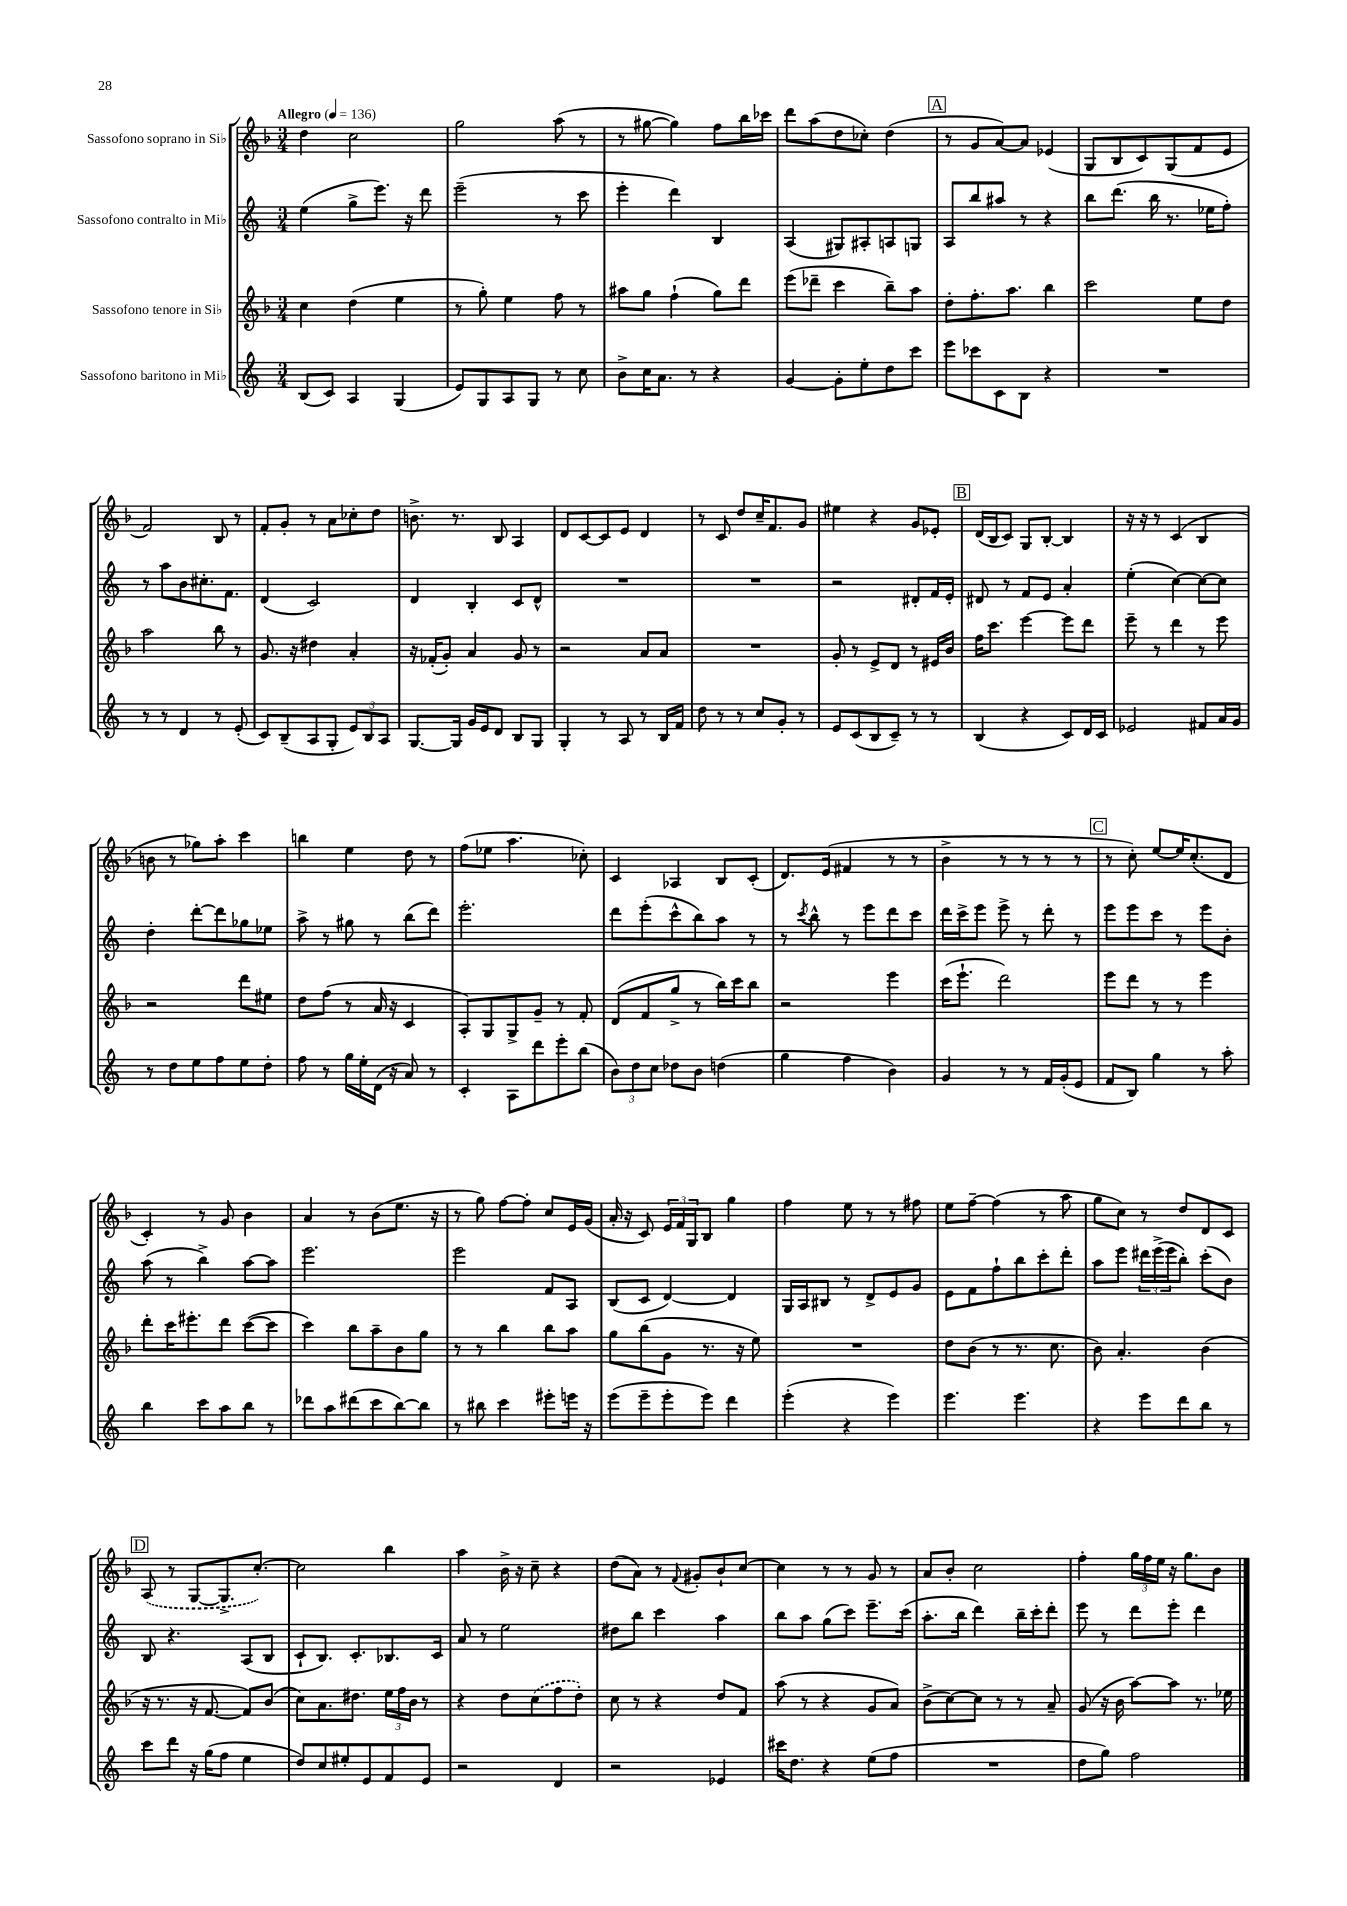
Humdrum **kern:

**kern	**kern	**kern	**kern
*staff4	*staff3	*staff2	*staff1
*clefG2	*clefG2	*clefG2	*clefG2
*k[]	*k[b-]	*k[]	*k[b-]
*M3/4	*M3/4	*M3/4	*M3/4
*MM136	*MM136	*MM136	*MM136
(8B	4cc	(4ee	4dd
8c)	.	.	.
4A	(4dd	8gg^	2cc
.	.	8.eee)	.
(4G	4ee	.	.
.	.	16r	.
.	.	8ddd	.
=	=	=	=
8e)	8r	(2eee~	2gg
8G	8gg')	.	.
8A	4ee	.	.
8G	.	.	.
8r	8ff	8r	(8aa
8cc	8r	8ccc	8r
=	=	=	=
8b^	8aa#	4eee'	8r
16cc	8gg	.	[8gg#
8.a	.	.	.
.	(4ff`	4ddd)	4gg#])
8r	.	.	.
4r	8gg)	4B	8ff
.	8ddd	.	16bb-
.	.	.	16ccc-
=	=	=	=
[4g	(8eee	(4A	8ddd
.	8ddd-~	.	(8aa
8g']	4ccc	8G#)	8dd
8ee'	.	8A#'	8cc-')
8dd	8bb-~)	8A	(4dd
8ccc	8aa	8G	.
=	=	=	=
8eee	8dd'	8A	8r
8ccc-	8.ff'	8bb	8g
8c	.	8aa#	[8a)
.	8.aa	.	.
8B	.	8r	8a]
4r	4bb-	4r	(4e-
=	=	=	=
2.r	2ccc	8bb	8G
.	.	(8.ddd	8B-
.	.	.	8c)
.	.	16bb	.
.	.	8.r	(8G
.	8ee	.	8f
.	.	16ee-	.
.	8dd	8ff')	8e
=	=	=	=
8r	2aa	8r	2f)
8r	.	8aa	.
4d	.	8b	.
.	.	8.cc#'	.
8r	8bb-	.	8B-
.	.	8.f	.
(8e'	8r	.	8r
=	=	=	=
8c)	8.g	(4d	8f'
(8B~	.	.	8g'
.	16r	.	.
8A	4dd#	2c)	8r
8G'	.	.	8a
12e)	4a'	.	8cc-'
12B	.	.	.
.	.	.	8dd
12A	.	.	.
=	=	=	=
[8.G	16r	4d	8.b^
.	(16f-'	.	.
.	8g')	.	.
16G]	.	.	8.r
16g	4a	4B'	.
16e	.	.	.
8d	.	.	8B-
8B	8g	8c	4A
8G	8r	8d^^	.
=	=	=	=
4G'	2r	2.r	8d
.	.	.	[8c
8r	.	.	8c]
8A	.	.	8e
8r	8a	.	4d
16B	8a	.	.
16f	.	.	.
=	=	=	=
8dd	2.r	2.r	8r
8r	.	.	8c
8r	.	.	8dd
8cc	.	.	16cc~
.	.	.	8.f
8g'	.	.	.
8r	.	.	8g
=	=	=	=
8e	8g'	2r	4ee#
(8c	8r	.	.
8B	8e^	.	4r
8c~)	8d	.	.
8r	8r	8d#'	8g
8r	16e#	16f	8e-'
.	16b-	16e'	.
=	=	=	=
(4B	16ff	8d#	(16d
.	8.ccc	.	16B-
.	.	8r	8c)
4r	[4eee	8f	8G
.	.	8e	[8B-'
8c)	8eee]	4a'	4B-]
16d	8ddd	.	.
16c	.	.	.
=	=	=	=
2e-	8eee~	(4ee'	16r
.	.	.	16r
.	8r	.	8r
.	4ddd	[4cc)	(4c
8f#	8r	8cc_	4B-
16a	8eee	8cc]	.
16g	.	.	.
=	=	=	=
8r	2r	4dd'	8b
8dd	.	.	8r
8ee	.	[8ddd'	8gg-)
8ff	.	8ddd]	8aa'
8ee	8ddd	8gg-	4ccc
8dd'	8ee#	8ee-	.
=	=	=	=
8ff	8dd	8aa^	4bb
8r	(8ff	8r	.
16gg	8r	8gg#	4ee
16ee'	.	.	.
(16d	16a	8r	.
16r	16r	.	.
8a)	4c	(8bb	8dd
8r	.	8ddd)	8r
=	=	=	=
4c'	8A')	2.eee'	(8ff
.	8G	.	8ee-
8A	8G^	.	4.aa
8ddd	8g~	.	.
8eee'	8r	.	.
(8bb	8f'	.	8cc-')
=	=	=	=
12b)	(8d	8ddd	4c
12dd	.	.	.
.	8f	(8eee'	.
12cc	.	.	.
8dd-	8gg^	8ccc^^	4A-
8b	8r	8bb)	.
(4dd	16bb-)	8aa	8B-
.	16ccc	.	.
.	8bb-	8r	(8c'
=	=	=	=
4gg	2r	8r	8.d)
.	.	8qccc	.
.	.	8bb^^	.
.	.	.	(16e
4ff	.	8r	4f#
.	.	8eee	.
4b)	4eee	8ddd	8r
.	.	8ccc	8r
=	=	=	=
4g	(16ccc	16ddd	4b-^
.	8.eee`	16ccc^	.
.	.	8eee	.
8r	2ddd)	8eee^	8r
8r	.	8r	8r
16f	.	8ddd'	8r
(16g'	.	.	.
8e	.	8r	8r
=	=	=	=
8f	8eee	8eee	8r
8B)	8ddd	8eee	8cc')
4gg	8r	8ccc	[8ee
.	8r	8r	16ee]
.	.	.	(8.cc'
8r	4eee	8eee	.
8aa'	.	8b'	8d
=	=	=	=
4bb	8ddd'	(8aa	4c')
.	16ccc	8r	.
.	8.eee#'	.	.
8ccc	.	4bb^)	8r
8aa	8ddd	.	8g
8bb	([8ccc	[8aa	4b-
8r	8ccc]	8aa]	.
=	=	=	=
8ddd-	4ccc)	2.eee	4a
8aa	.	.	.
(8ddd#	8bb-	.	8r
8ccc	8aa~	.	(8b-
[8bb)	8b-	.	8.ee
8bb]	8gg	.	.
.	.	.	16r
=	=	=	=
8r	8r	2eee	8r
8bb#	8r	.	8gg)
4ccc	4bb-	.	[8ff
.	.	.	8ff']
8eee#'	8bb-	8f	8cc
16eee	8aa	8A	16e
16r	.	.	(16g
=	=	=	=
(8eee	8gg	(8B	16a'
.	.	.	16r
8eee~	(8bb-	8c	8c)
8eee'	8g	[4d)	24e
.	.	.	24f
.	.	.	24G
8eee)	8.r	.	8B-
4ddd	.	4d]	4gg
.	16r	.	.
.	8ee)	.	.
=	=	=	=
(4eee'	2.r	16G	4ff
.	.	16A	.
.	.	8B#	.
4r	.	8r	8ee
.	.	8d^	8r
4eee)	.	8e	8r
.	.	8g	8ff#
=	=	=	=
4.eee	8dd	8e	8ee
.	(8b-	8f	[8ff~
.	8r	8ff`	(4ff]
4.eee	8.r	8bb	.
.	.	8ccc'	8r
.	8.cc	.	.
.	.	8ddd'	8aa
=	=	=	=
4r	8b-)	8aa	8gg
.	4.a'	8eee	8cc)
8eee	.	24ddd#	8r
.	.	(24eee^	.
.	.	24eee	.
8ddd	.	8bb')	8dd
8bb	(4b-	(8ccc'	8d
8r	.	8b)	8c
=	=	=	=
8ccc	16r	8B	(8A
.	8.r	.	.
8ddd	.	4.r	8r
16r	16r	.	[8G
(16gg	[8.f	.	.
8ff	.	.	8.G^]
4ee	8f])	(8A	.
.	.	.	[8.cc')
.	(8b-	8B	.
=	=	=	=
8dd)	8cc)	8c`	2cc]
8cc	8.a	8.B)	.
8ee#'	.	.	.
.	8.dd#	8.c'	.
8e	.	.	.
8f	24ee	8.B-	4bb-
.	24ff	.	.
.	24b-	.	.
8e	8r	.	.
.	.	16c	.
=	=	=	=
2r	4r	8a	4aa
.	.	8r	.
.	8dd	2ee	16b-^
.	.	.	16r
.	(8cc	.	8cc~
4d	8ff	.	4r
.	8dd')	.	.
=	=	=	=
2r	8cc	8dd#	(8dd
.	8r	8bb	8a)
.	4r	4ccc	8r
.	.	.	8qqf
.	.	.	8g#'
4e-	8dd	4aa	8b-`
.	8f	.	[8cc
=	=	=	=
16ccc#	(8aa	8bb	4cc]
8.dd	.	.	.
.	8r	8aa	.
4r	4r	(8gg	8r
.	.	8ccc)	8r
(8ee	8g	8.eee~	8g
8ff	8a)	.	8r
.	.	(16ccc	.
=	=	=	=
2.r	(8b-^	8.aa'	8a
.	[8cc)	.	8b-'
.	.	16bb	.
.	8cc]	4ddd)	2cc
.	8r	.	.
.	8r	16bb~	.
.	.	16ccc'	.
.	8a~	8ddd'	.
=	=	=	=
8dd	(8g	8eee	4ff'
8gg)	16r	8r	.
.	16b-	.	.
2ff	[8aa)	8ddd	24gg
.	.	.	24ff
.	.	.	24ee
.	8aa]	8eee'	16r
.	.	.	8.gg
.	8.r	4ddd	.
.	.	.	8b-
.	16ee-	.	.
==	==	==	==
*-	*-	*-	*-
